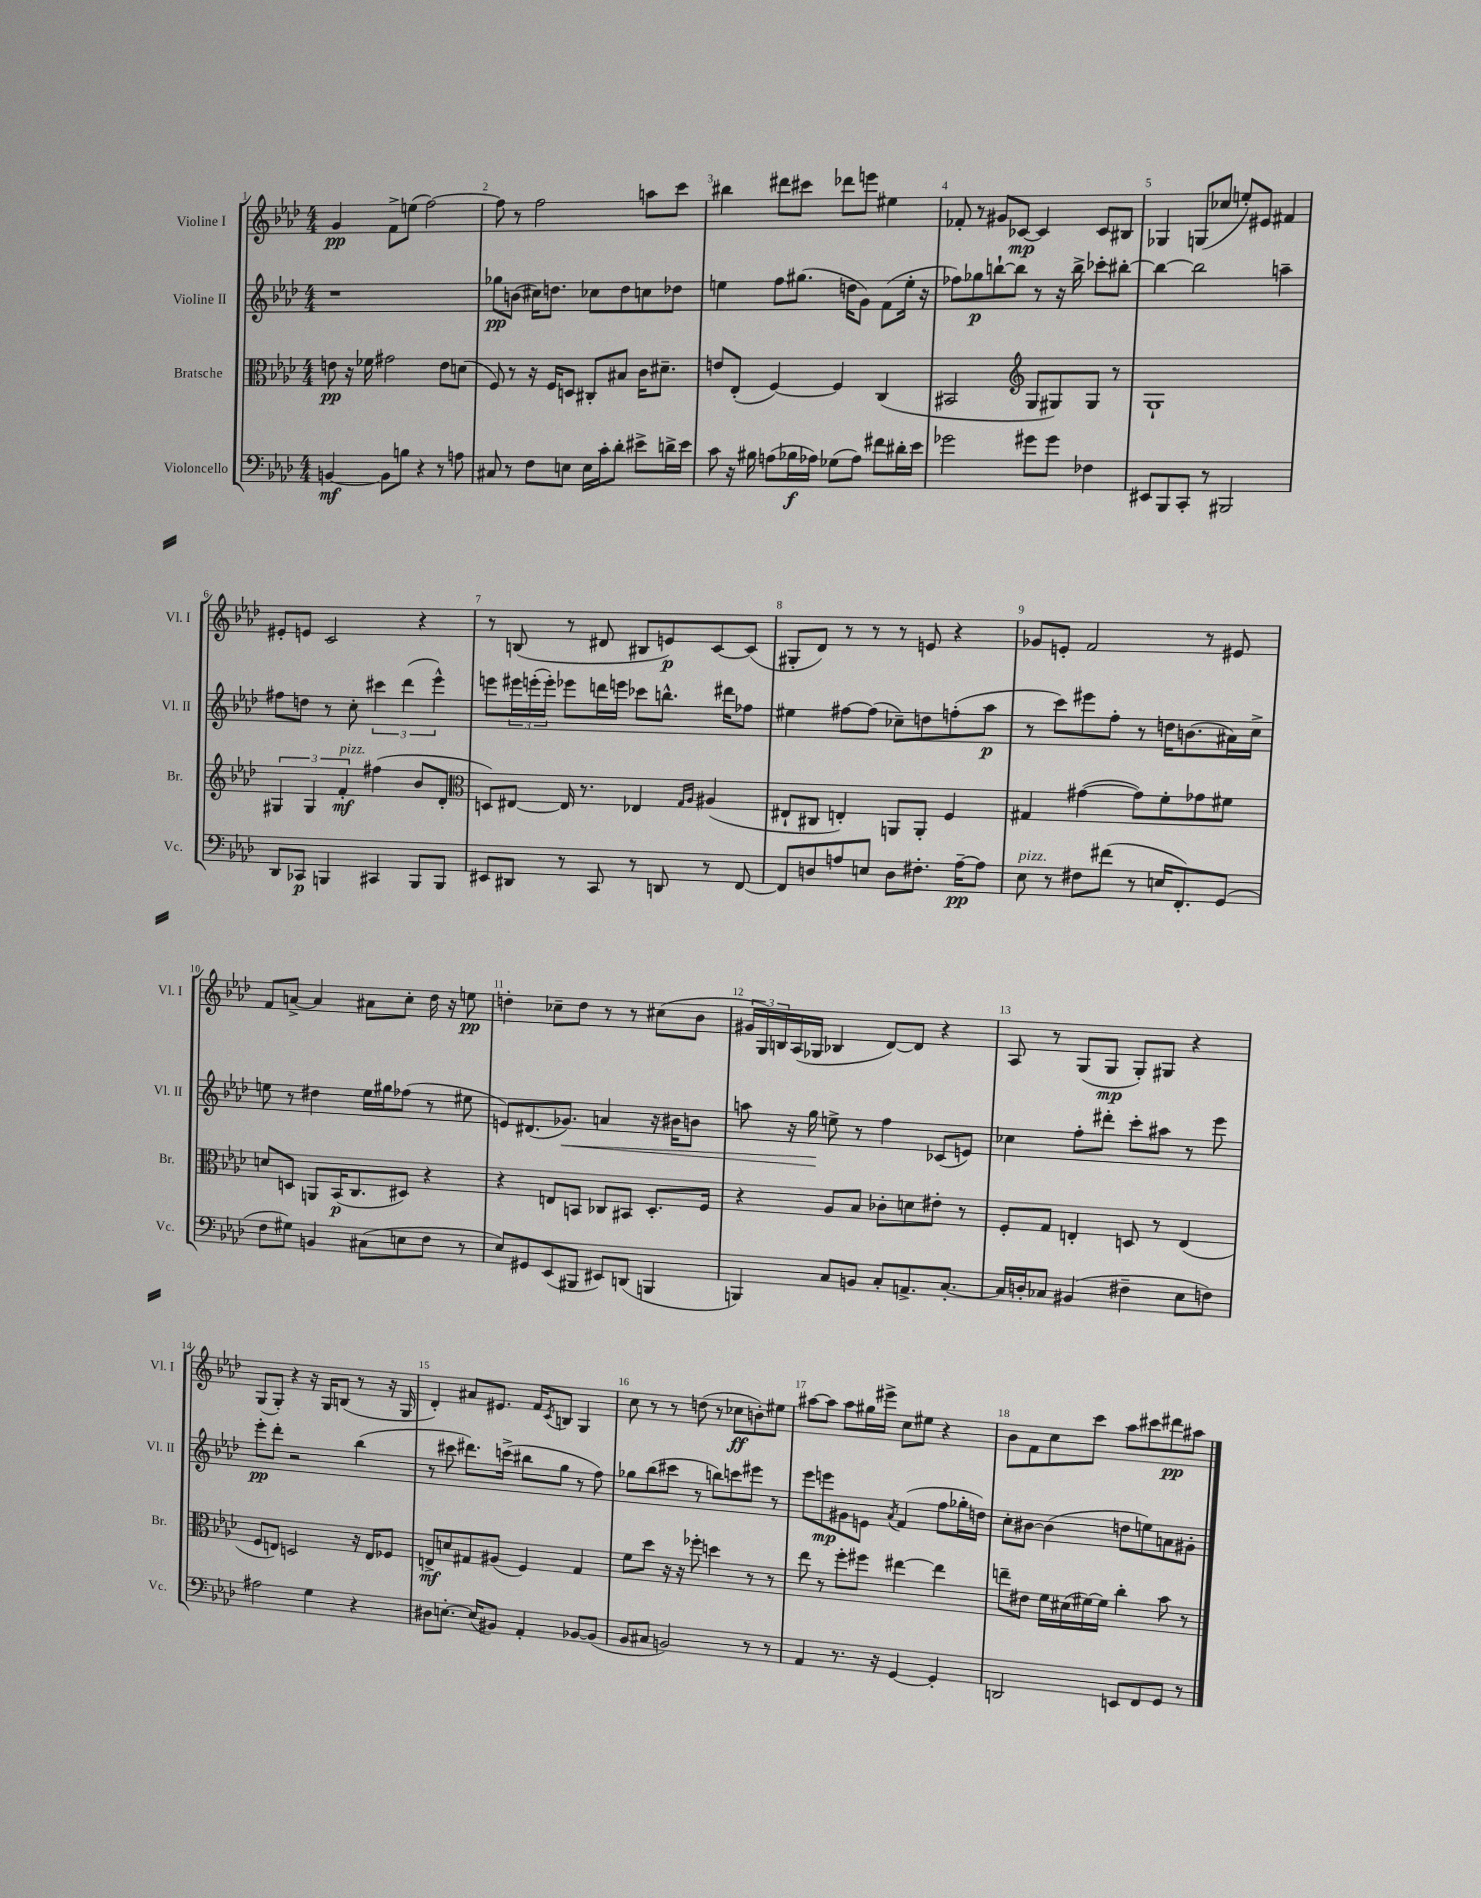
<<
\new StaffGroup <<
\new Staff = "s0" \with { instrumentName = "Violine I" shortInstrumentName = "Vl. I" } {
    \clef treble \key aes \major \numericTimeSignature \time 4/4
    g'4\pp f'8-> e''8( f''2~) |
    f''8 r8 f''2 a''8 c'''8 |
    bis''4 dis'''8 cis'''8 des'''8 e'''8 eis''4 |
    fes'8-. r8 gis'8 ces'8~\mp ces'4 ces'8 bis8 |
    ges4 g8( ces''8 e''8-.) eis'8 fis'4 |
    eis'8-. e'8 c'2 r4 |
    r8 b8( r8 dis'8 bis8 e'8\p) c'8~ c'8( |
    gis8-. des'8) r8 r8 r8 e'8 r4 |
    ges'8 e'8-. f'2 r8 eis'8 |
    f'8 a'8~-> a'4 ais'8 c''8-. des''16 r16 e''8\pp |
    d''4-. ces''8-- d''8 r8 r8 cis''8( bes'8 |
    \tuplet 3/2 { gis'16 g16) b16 } aes16( ges16 bes4 des'8~) des'8 r4 |
    aes8 r8 g8( g8\mp g8-.) gis8 r4 |
    g8( g8-.) r4 r16 g16 b8( r8 r16 g16 |
    des'4-.) ais'8 eis'8. f'16 \acciaccatura { c'8 } b8 g4 |
    c''8 r8 r8 d''8( r8 ces''8\ff b'8-.) eis''8 |
    ais''8~ ais''8 ais''8 gis''16 eis'''16-> c''8 eis''8 r4 |
    bes'8 f'8 c''8 c'''8 aes''8 cis'''8 dis'''8\pp ais''8 \bar "|." |
}
\new Staff = "s1" \with { instrumentName = "Violine II" shortInstrumentName = "Vl. II" } {
    \clef treble \key aes \major \numericTimeSignature \time 4/4
    r1 |
    ges''8\pp b'8( cis''16) d''8. ces''8 d''8 c''8 des''8 |
    e''4 f''8 gis''8.( d''16 g'8) f'8( e''16-. r16 |
    fes''8) ges''8\p b''8~-! b''8 r8 r16 b''16-> ces'''8-. bis''8~-. |
    bis''4~ bis''2 a''4-- |
    fis''8 d''8 r8 c''8-. \tuplet 3/2 { cis'''4 des'''4( ees'''4-^) } |
    e'''8 \tuplet 3/2 { eis'''16 e'''16-.( e'''16-.) } ees'''8 d'''16 e'''16 ces'''8 b''8.-^ dis'''16 fes''8 |
    eis''4 fis''8~ fis''8( ces''8--) d''8 f''8-.( aes''8\p |
    r8 c'''8) eis'''8 f''8-. r8 d''16 b'8.( ais'16) c''16-> |
    e''8 r8 dis''4 e''16 gis''16 fes''8( r8 eis''8 |
    e'8) dis'8.( ges'8.\<) a'4 r16 bis'16 b'8 |
    a''8 r16 g''16\! e''8-> r8 f''4 ces'8( e'8) |
    ces''4 f''8-. dis'''8-. c'''8-. ais''8 r8 ees'''8 |
    ees'''8-.\pp des'''8-. r2 bes''4( |
    r8 cis'''8 dis'''8.) c'''16->( bis''8 g''8 r8 f''8) |
    ges''8 bes''8( cis'''8 r8 b''8) c'''8 eis'''8 r8 |
    ees'''8 e'''8\mp gis'8 e'8 \acciaccatura { aes'8 } f'4( f''8 ges''16-. d''16) |
    c''8-. bis'8~ bis'4( d''8 e''8) a'8 gis'8-. \bar "|." |
}
\new Staff = "s2" \with { instrumentName = "Bratsche" shortInstrumentName = "Br." } {
    \clef alto \key aes \major \numericTimeSignature \time 4/4
    e'8\pp r16 fes'16 gis'2 e'8 d'8( |
    f8) r8 r16 f16 d8 cis8-. bis8 c'16 dis'8.-- |
    e'8 ees8-.( f4~) f4 c4( |
    bis,2 \clef treble g8 gis8) gis8 r8 |
    g1-! |
    \tuplet 3/2 { gis4 gis4 f'4-.\mf^\markup { \italic "pizz." } } fis''4( bes'8 des'8-. |
    \clef alto d8) eis8~ eis16 r8. ees4 \grace { g16 aes16 } ais4( |
    eis8-! cis8 e4-.) a,8 a,8-. f4 |
    gis4 gis'4~( gis'8) f'8-. ges'8 fis'8 |
    d'8 d8 a,8 bes,16\p( c8. dis8) r4 |
    r4 e8 b,8 ces8 bis,8 des8.-. f16 |
    r4 aes8 bes8 ces'8-. d'8 eis'8-. r8 |
    f8-. g8 e4-. d8 r8 e4( |
    f8 e8) d2 r16 e16 fes8 |
    e8->\mf d'8 gis8 ais8( f4) gis4 |
    f'8 des''8 r16 r16 fes''8-. d''4 r8 r8 |
    ees''8 r8 f''8-. fis''8 eis''4~ eis''4 |
    e''8-- eis'8 f'16 dis'16( fis'16~) fis'16 c''4-. bes'8 r8 \bar "|." |
}
\new Staff = "s3" \with { instrumentName = "Violoncello" shortInstrumentName = "Vc." } {
    \clef bass \key aes \major \numericTimeSignature \time 4/4
    b,4~\mf b,8 b8 r4 r8 a8 |
    cis8 r8 f8 e8 e16 c'16-. des'8-. eis'8-> d'16-> eis'16 |
    c'8 r16 bis16 a8( bes16\f aes16) ges8( aes8) fis'8 dis'16-. ees'16 |
    ges'2 gis'8 gis'8 fes4 |
    eis,8 bes,,8 c,8-. r8 bis,,2 |
    des,8 ces,8\p b,,4 cis,4 b,,8 b,,8 |
    eis,8 dis,8 r8 c,8 r8 d,8 r8 f,8~ |
    f,8 d8 a8 e8 d8 fis8.-. a16~--\pp a8 |
    ees8^\markup { \italic "pizz." } r8 fis8 fis'8( r8 e16 f,8.-.) g,8( |
    f8 gis8) b,4 cis8( e8 f8 r8 |
    ees8) gis,8 ees,8( bis,,8 eis,8) d,8( b,,4 |
    b,,4) c8 b,8 c8-. a,8.-> c8.~-. |
    c16 d16-. ces8 bis,4( fis4-- ees8 f8) |
    ais2 g4 r4 |
    dis8 e8.~-. e16( bis,8) aes,4-. bes,8~ bes,8( |
    bes,8 cis8 b,2) r8 r8 |
    aes,4 r8. r16 g,4~ g,4-. |
    d,2 e,8 f,8 g,8 r8 \bar "|." |
}
>>
>>
\layout { \context { \Score \override BarNumber.break-visibility = ##(#f #t #t) barNumberVisibility = #all-bar-numbers-visible } }
